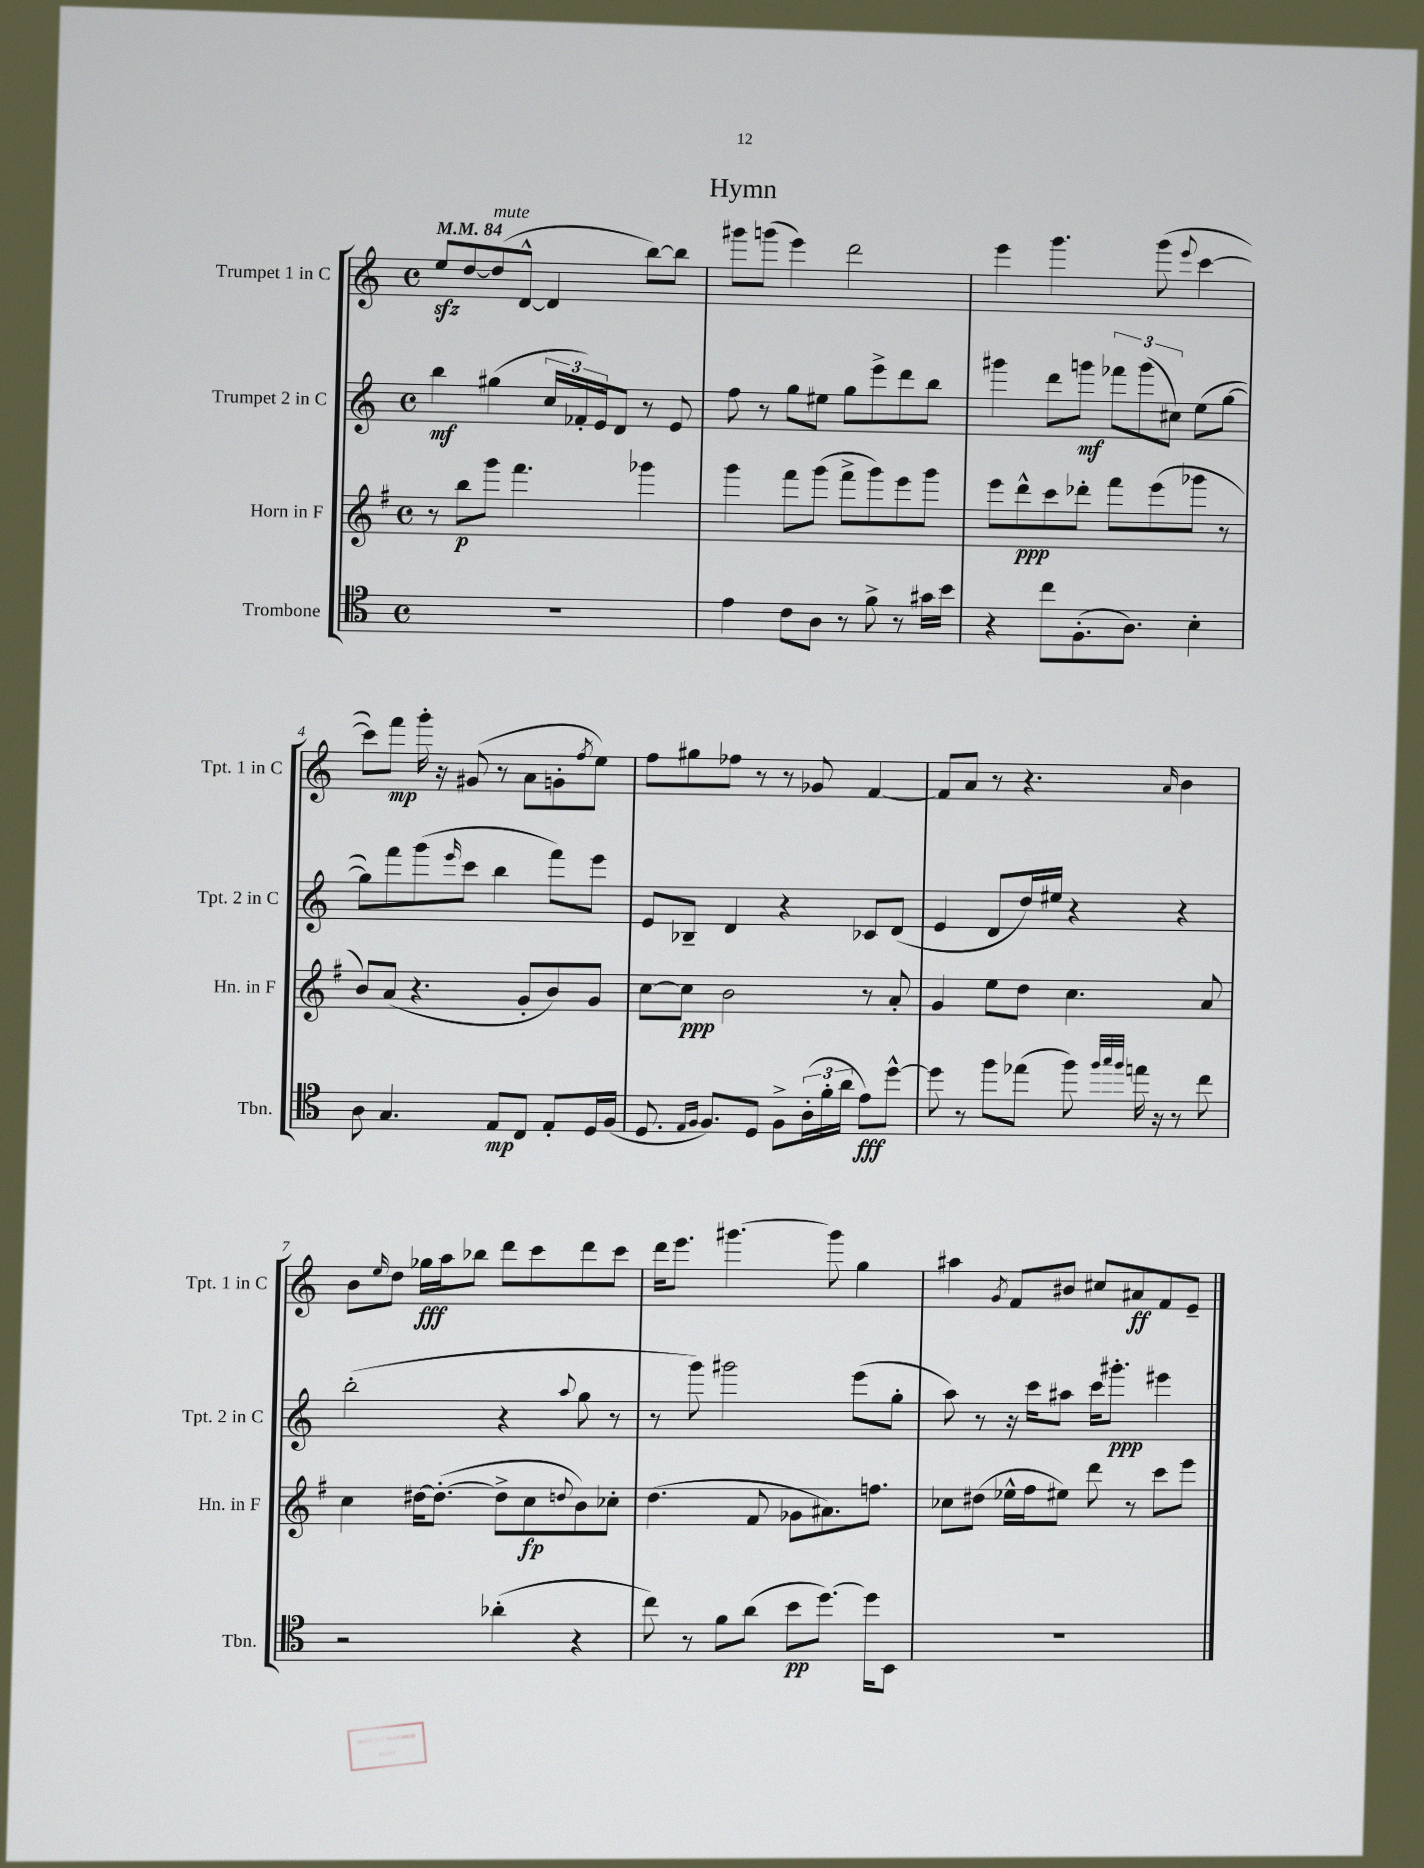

**kern	**dynam	**kern	**dynam	**kern	**dynam	**kern	**dynam
*part4	*part4	*part3	*part3	*part2	*part2	*part1	*part1
*staff4	*staff4	*staff3	*staff3	*staff2	*staff2	*staff1	*staff1
*I"Trombone	*	*I"Horn in F	*	*I"Trumpet 2 in C	*	*I"Trumpet 1 in C	*
*I'Tbn.	*	*I'Hn. in F	*	*I'Tpt. 2 in C	*	*I'Tpt. 1 in C	*
*clefC4	*	*clefG2	*	*clefG2	*	*clefG2	*
*k[]	*	*k[f#]	*	*k[]	*	*k[]	*
*M4/4	*	*M4/4	*	*M4/4	*	*M4/4	*
*met(c)	*	*met(c)	*	*met(c)	*	*met(c)	*
*MM84	*	*MM84	*	*MM84	*	*MM84	*
=1	=1	=1	=1	=1	=1	=1	=1
1r	.	8r	.	4bb\	mf	8eezz/L	.
.	.	8bb\L	p	.	.	[8dd/	.
!	!	!	!	!	!	!LO:TX:a:i:t=mute	!
.	.	8ggg\J	.	(4gg#X\	.	(8dd/]	.
.	.	4.fff#\	.	.	.	[8d^^/J	.
.	.	.	.	24cc/LL	.	4d/]	.
.	.	.	.	24f-X'/)	.	.	.
.	.	.	.	24e/J	.	.	.
.	.	.	.	8d/J	.	.	.
.	.	4ggg-X\	.	8r	.	[8bb\L)	.
.	.	.	.	8e/	.	8bb\J]	.
=2	=2	=2	=2	=2	=2	=2	=2
4e\	.	4ggg\	.	8ff\	.	8ggg#X\L	.
.	.	.	.	8r	.	(8gggn\J	.
8c\L	.	8fff#\L	.	8gg\L	.	4eee\)	.
8A\J	.	(8ggg\J	.	8ee#X\J	.	.	.
8r	.	8fff#^\L	.	8gg\L	.	2ddd\	.
8f^\	.	8ggg\)	.	8eee^\	.	.	.
8r	.	8eee\	.	8ddd\	.	.	.
16g#X\LL	.	8ggg\J	.	8bb\J	.	.	.
16b\JJ	.	.	.	.	.	.	.
=3	=3	=3	=3	=3	=3	=3	=3
4r	.	8eee\L	.	4ggg#X\	.	4eee\	.
.	.	8ddd^^\	ppp	.	.	.	.
8cc\L	.	8ccc\	.	8ddd\L	.	4.ggg\	.
(8.F'\	.	8ddd-X'\J	.	8gggn\J	mf	.	.
.	.	8fff#\L	.	12fff-X\L	.	.	.
8.A\J)	.	.	.	.	.	.	.
.	.	.	.	(12ggg\	.	.	.
.	.	(8eee\	.	.	.	(8ggg\	.
.	.	.	.	12cc#X\J)	.	.	.
.	.	.	.	.	.	8qqeee/	.
4B'\	.	8ggg-X\J	.	(8ee\L	.	[4ccc\	.
.	.	8r	.	[8gg\J	.	.	.
!!LO:LB:g=z
=4	=4	=4	=4	=4	=4	=4	=4
8A\	.	8b/L)	.	8gg\L])	.	8ccc\L])	.
4.G/	.	(8a/J	.	8fff\	.	8fff\J	mp
.	.	4.r	.	(8ggg\	.	16ggg'\	.
.	.	.	.	.	.	16r	.
.	.	.	.	16qqeee/	.	.	.
.	.	.	.	8ccc\J	.	(8g#X/	.
8E/L	mp	.	.	4bb\	.	8r	.
8C/J	.	8g'/L	.	.	.	8a\L	.
8E'/L	.	8b/)	.	8fff\L)	.	8gn'\	.
.	.	.	.	.	.	8qff/	.
16D/L	.	8g/J	.	8eee\J	.	8ee\J)	.
(16F/JJ	.	.	.	.	.	.	.
=5	=5	=5	=5	=5	=5	=5	=5
8.D/	.	[8cc\L	.	8e/L	.	8ff\L	.
.	.	8cc\J]	ppp	8B-X~/J	.	8gg#X\	.
16qqE/LL	.	.	.	.	.	.	.
16qqF/JJ	.	.	.	.	.	.	.
8.F/L)	.	.	.	.	.	.	.
.	.	2b\	.	4d/	.	8ff-X\J	.
8D/J	.	.	.	.	.	8r	.
8F^\L	.	.	.	4r	.	8r	.
(24A'\L	.	.	.	.	.	8g-X/	.
24f'\	.	.	.	.	.	.	.
24a\JJ	.	.	.	.	.	.	.
8e\L)	fff	8r	.	8c-X/L	.	[4f/	.
[8dd^^\J	.	8a'/	.	(8d/J	.	.	.
=6	=6	=6	=6	=6	=6	=6	=6
8dd\]	.	4g/	.	4e/	.	8f/L]	.
8r	.	.	.	.	.	8a/J	.
8ff\L	.	8ee\L	.	8d/L	.	8r	.
(8ee-X\J	.	8dd\J	.	16dd/L)	.	4.r	.
.	.	.	.	16ee#X/JJ	.	.	.
8ff\)	.	4.cc\	.	4r	.	.	.
32qqff/LLL	.	.	.	.	.	.	.
32qqgg/	.	.	.	.	.	.	.
32qqff/JJJ	.	.	.	.	.	.	.
16een\	.	.	.	.	.	.	.
16r	.	.	.	.	.	.	.
.	.	.	.	.	.	16qqa/	.
8r	.	.	.	4r	.	4b\	.
8cc\	.	8a/	.	.	.	.	.
!!LO:LB:g=z
=7	=7	=7	=7	=7	=7	=7	=7
2r	.	4cc\	.	(2bb'\	.	8b\L	.
.	.	.	.	.	.	16qqee/	.
.	.	.	.	.	.	8dd\J	.
.	.	[16dd#X\KL	.	.	.	16gg-X\LL	fff
.	.	(8.dd#'\J_	.	.	.	16aa\J	.
.	.	.	.	.	.	8bb-X\J	.
(4a-X'\	.	8dd#^\L]	.	4r	.	8ddd\L	.
.	.	8cc\	fp	.	.	8ccc\	.
.	.	8qqddn/	.	8qqaa/	.	.	.
4r	.	8b\)	.	8gg\	.	8ddd\	.
.	.	8cc-X'\J	.	8r	.	8ccc\J	.
=8	=8	=8	=8	=8	=8	=8	=8
8cc\)	.	(4.dd\	.	8r	.	16ddd\KL	.
.	.	.	.	.	.	8.eee\J	.
8r	.	.	.	8ggg\)	.	.	.
8f\L	.	.	.	2ggg#X\	.	[4.ggg#X\	.
(8a\J	.	8f#/	.	.	.	.	.
8b\L	pp	8g-X\L	.	.	.	.	.
[8.dd\J)	.	8.a#X\)	.	.	.	8ggg#\]	.
.	.	.	.	(8eee\L	.	4gg\	.
16dd\KL]	.	8.ffn\J	.	.	.	.	.
8BB\J	.	.	.	8gg'\J	.	.	.
=9	=9	=9	=9	=9	=9	=9	=9
1r	.	8cc-X\L	.	8aa\)	.	4aa#X\	.
.	.	(8dd#X\J	.	8r	.	.	.
.	.	.	.	.	.	8qg/	.
.	.	16ee-X^^\LL	.	16r	.	8f/L	.
.	.	16ff#\J	.	16ccc\KL	.	.	.
.	.	8ee#X\J)	.	8aa#X\J	.	8b#X/J	.
.	.	8ddd\	.	16ccc\KL	.	8cc#X/L	.
.	.	.	.	8.ggg#X'\J	ppp	.	.
.	.	8r	.	.	.	8a#X/	ff
.	.	8ccc\L	.	4eee#X\	.	8f/	.
.	.	8eee\J	.	.	.	8e~/J	.
==	==	==	==	==	==	==	==
*-	*-	*-	*-	*-	*-	*-	*-
